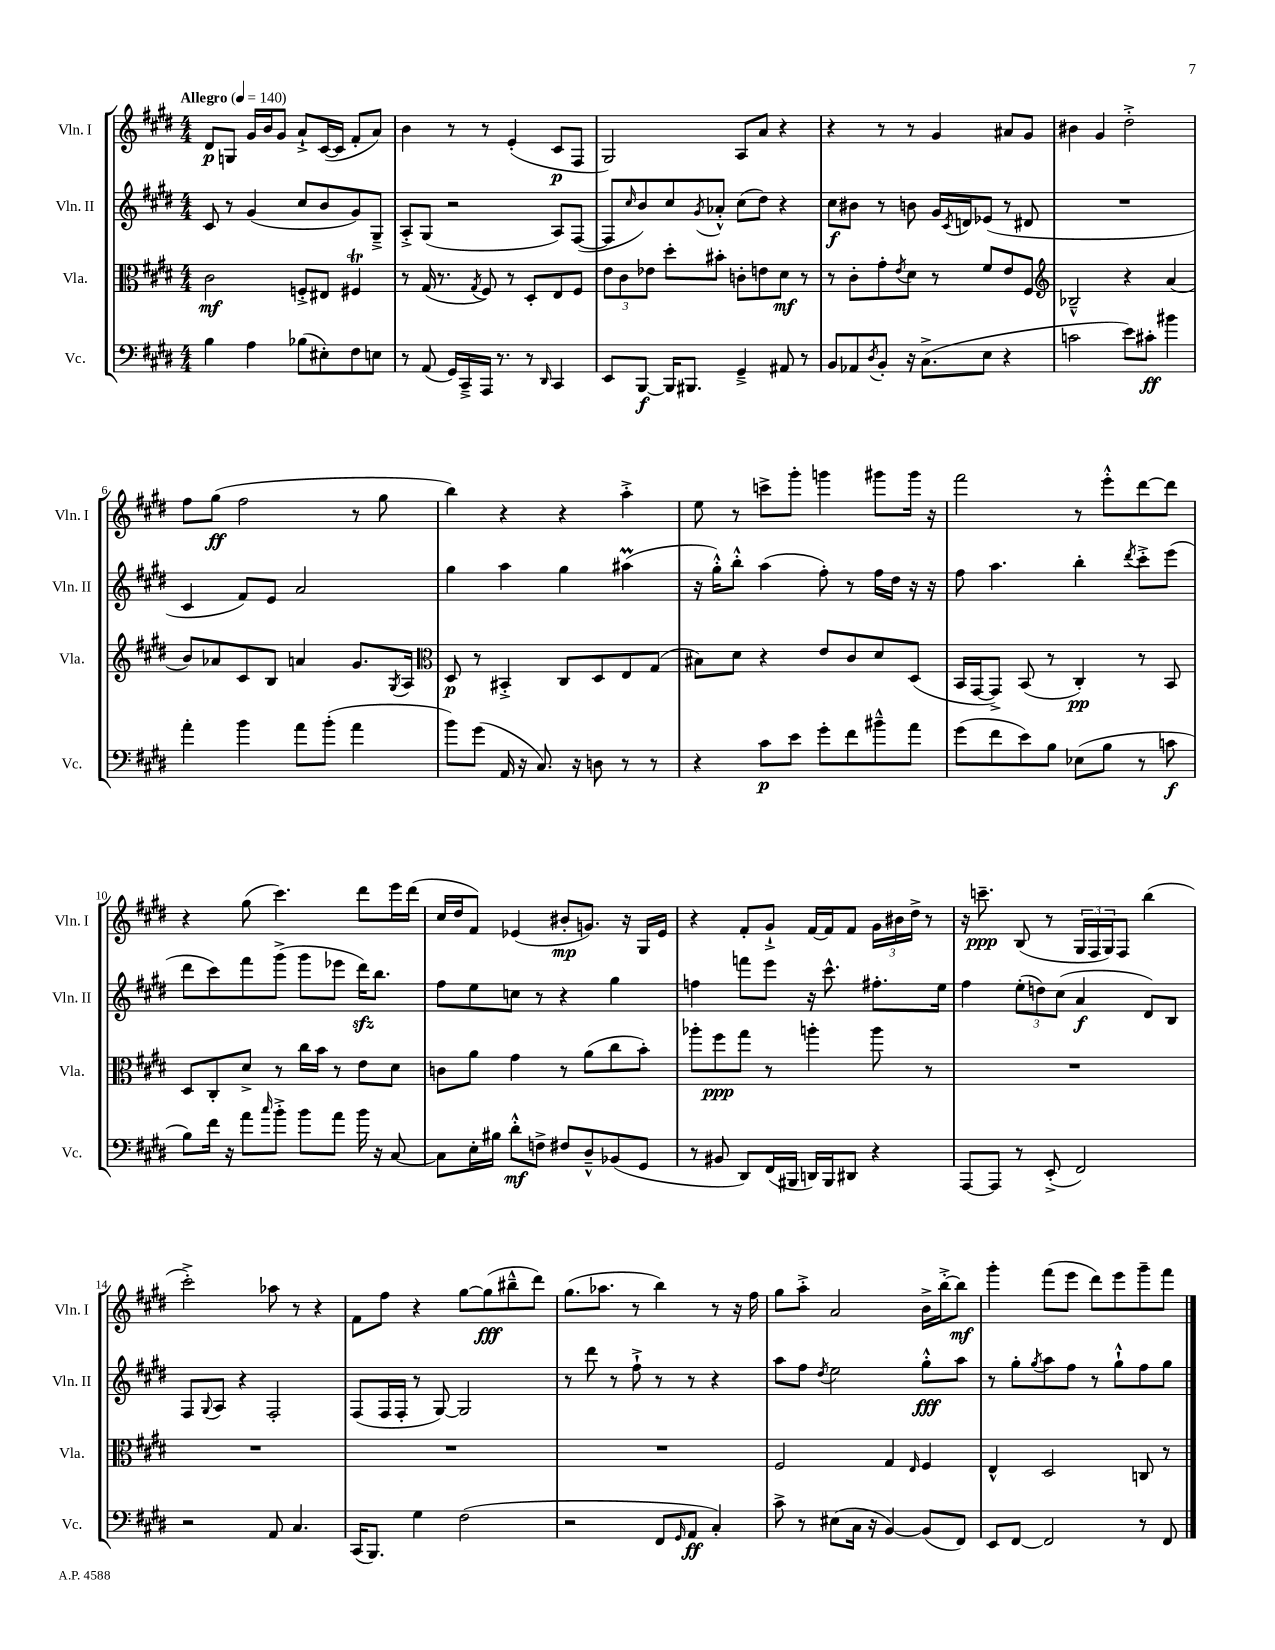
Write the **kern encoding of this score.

**kern	**dynam	**kern	**dynam	**kern	**dynam	**kern	**dynam
*part4	*part4	*part3	*part3	*part2	*part2	*part1	*part1
*staff4	*staff4	*staff3	*staff3	*staff2	*staff2	*staff1	*staff1
*I"Vc.	*	*I"Vla.	*	*I"Vln. II	*	*I"Vln. I	*
*I'Vc.	*	*I'Vla.	*	*I'Vln. II	*	*I'Vln. I	*
*clefF4	*	*clefC3	*	*clefG2	*	*clefG2	*
*k[f#c#g#d#]	*	*k[f#c#g#d#]	*	*k[f#c#g#d#]	*	*k[f#c#g#d#]	*
*M4/4	*	*M4/4	*	*M4/4	*	*M4/4	*
*MM140	*	*MM140	*	*MM140	*	*MM140	*
=1	=1	=1	=1	=1	=1	=1	=1
!	!	!	!	!	!	!LO:TX:a:B:t=Allegro	!
4B\	.	2c#\	mf	8c#/	.	8d#/L	p
.	.	.	.	8r	.	8Gn/J	.
4A\	.	.	.	(4g#/	.	16g#/LL	.
.	.	.	.	.	.	16b/J	.
.	.	.	.	.	.	8g#/J	.
(8B-X\L	.	8Fn'^/L	.	8cc#/L	.	8a`^/L	.
8E#X'\)	.	8E#X/J	.	8b/	.	([16c#/L	.
.	.	.	.	.	.	16c#/JJ]	.
8F#\	.	4F#XT/	.	8g#/)	.	8f#'/L	.
8En\J	.	.	.	8G#~^/J	.	8a/J)	.
=2	=2	=2	=2	=2	=2	=2	=2
8r	.	8r	.	8A'^/L	.	4b\	.
(8AA/	.	(16G#/	.	(8G#/J	.	.	.
.	.	8.r	.	.	.	.	.
16GG#/LL)	.	.	.	2r	.	8r	.
16CC#~^/	.	.	.	.	.	.	.
.	.	8qG#/	.	.	.	.	.
16AAA/JJ	.	8F#/)	.	.	.	8r	.
8.r	.	.	.	.	.	.	.
.	.	8r	.	.	.	(4e'/	.
8r	.	8D#'/L	.	.	.	.	.
16qqDD#/	.	.	.	.	.	.	.
4CC#/	.	8E/	.	8A/L)	.	8c#/L	p
.	.	8F#/J	.	([8F#/J	.	8F#/J	.
=3	=3	=3	=3	=3	=3	=3	=3
8EE/L	.	12e\L	.	8F#/L]	.	2G#/)	.
.	.	12c#\	.	.	.	.	.
.	.	.	.	16qqcc#/	.	.	.
[8BBB/J	f	.	.	8b/)	.	.	.
.	.	12e-X\J	.	.	.	.	.
16BBB/KL]	.	8dd#'\L	.	8cc#/	.	.	.
8.BBB#X/J	.	.	.	.	.	.	.
.	.	.	.	8qg#/	.	.	.
.	.	8b#X'\J	.	8a-X'^^/J	.	.	.
4GG#~^/	.	8cn'\L	.	(8cc#\L	.	8A/L	.
.	.	8en\	.	8dd#\J)	.	8a/J	.
8AA#X/	.	8d#\J	mf	4r	.	4r	.
8r	.	8r	.	.	.	.	.
=4	=4	=4	=4	=4	=4	=4	=4
8BB/L	.	8r	.	8cc#\L	f	4r	.
8AA-X/	.	8c#'\L	.	8b#X\J	.	.	.
8qD#/	.	.	.	.	.	.	.
8BB'/J	.	8g#'\	.	8r	.	8r	.
.	.	8qe/	.	.	.	.	.
16r	.	8d#\J	.	8bn\	.	8r	.
(8.C#^\L	.	.	.	.	.	.	.
.	.	8r	.	16g#/LL	.	4g#/	.
.	.	.	.	8qc#/	.	.	.
.	.	.	.	16dn/J	.	.	.
8E\J	.	8f#/L	.	(8e-X/J	.	.	.
4r	.	8e/	.	8r	.	8a#X/L	.
.	.	8F#/J	.	8d#X/	.	8g#/J	.
=5	=5	=5	=5	=5	=5	=5	=5
*	*	*clefG2	*	*	*	*	*
2cn\	.	2B-X~^^/	.	1r	.	4b#X\	.
.	.	.	.	.	.	4g#/	.
8e\L)	.	4r	.	.	.	2dd#'^\	.
8c#X'\J	ff	.	.	.	.	.	.
4b#X\	.	(4a/	.	.	.	.	.
!!LO:LB:g=z
=6	=6	=6	=6	=6	=6	=6	=6
4a'\	.	8b/L)	.	4c#/	.	8ff#\L	.
.	.	8a-X/	.	.	.	(8gg#\J	ff
4b\	.	8c#/	.	8f#/L)	.	2ff#\	.
.	.	8B/J	.	8e/J	.	.	.
8a\L	.	4an/	.	2a/	.	.	.
(8b'\J	.	.	.	.	.	.	.
4a\	.	8.g#/L	.	.	.	8r	.
.	.	.	.	.	.	8gg#\	.
.	.	8qG#/	.	.	.	.	.
.	.	16A/Jk	.	.	.	.	.
=7	=7	=7	=7	=7	=7	=7	=7
*	*	*clefC3	*	*	*	*	*
8b\L)	.	8D#/	p	4gg#\	.	4bb\)	.
(8g#\J	.	8r	.	.	.	.	.
16AA/	.	4BB#X'^/	.	4aa\	.	4r	.
16r	.	.	.	.	.	.	.
8.C#/)	.	.	.	.	.	.	.
.	.	8C#/L	.	4gg#\	.	4r	.
16r	.	.	.	.	.	.	.
8Dn\	.	8D#/	.	.	.	.	.
8r	.	8E/	.	(4aa#Xm\	.	4aa'^\	.
8r	.	(8G#/J	.	.	.	.	.
=8	=8	=8	=8	=8	=8	=8	=8
4r	.	8B#X\L)	.	16r	.	8ee\	.
.	.	.	.	16gg#'^^\KL)	.	.	.
.	.	8d#\J	.	8bb'^^\J	.	8r	.
8c#\L	p	4r	.	(4aa\	.	8cccn^\L	.
8e\J	.	.	.	.	.	8ggg#'\J	.
8g#'\L	.	8e/L	.	8ff#'\)	.	4gggn\	.
8f#\	.	8c#/	.	8r	.	.	.
8b#X~^^\	.	8d#/	.	16ff#\LL	.	8ggg#X\L	.
.	.	.	.	16dd#\JJ	.	.	.
8a\J	.	(8D#/J	.	16r	.	16ggg#\Jk	.
.	.	.	.	16r	.	16r	.
=9	=9	=9	=9	=9	=9	=9	=9
(8g#\L	.	16BB/LL	.	8ff#\	.	2fff#\	.
.	.	[16GG#/J	.	.	.	.	.
8f#\	.	8GG#^/J])	.	4.aa\	.	.	.
8e\)	.	(8BB/	.	.	.	.	.
8B\J	.	8r	.	.	.	.	.
(8E-X\L	.	4C#'/)	pp	4bb'\	.	8r	.
8B\J	.	.	.	.	.	8eee'^^\L	.
.	.	.	.	8qddd#/	.	.	.
8r	.	8r	.	8ccc#'^\L	.	[8ddd#\	.
8cn\	f	8BB/	.	(8eee\J	.	8ddd#\J]	.
!!LO:LB:g=z
=10	=10	=10	=10	=10	=10	=10	=10
8B\L)	.	8D#/L	.	8ddd#\L	.	4r	.
16f#\Jk	.	8C#'/	.	8ccc#\)	.	.	.
16r	.	.	.	.	.	.	.
8a\L	.	8d#^/J	.	8fff#\	.	(8gg#\	.
16qqcc#/	.	.	.	.	.	.	.
8b'^\J	.	8r	.	(8ggg#^\J	.	4.ccc#\)	.
8b\L	.	16cc#\LL	.	8ggg#\L	.	.	.
.	.	16b\JJ	.	.	.	.	.
8a\J	.	8r	.	8eee-X\J	.	.	.
16b\	.	8e\L	.	16ddd#zz\KL)	.	8ddd#\L	.
16r	.	.	.	8.bb\J	.	.	.
[8C#/	.	8d#\J	.	.	.	16eee\L	.
.	.	.	.	.	.	(16ddd#\JJ	.
=11	=11	=11	=11	=11	=11	=11	=11
8C#\L]	.	8cn\L	.	8ff#\L	.	16cc#/LL	.
.	.	.	.	.	.	16dd#/J	.
16E'\L	.	8a\J	.	8ee\	.	8f#/J)	.
16B#X\JJ	.	.	.	.	.	.	.
8d#'^^\L	mf	4g#\	.	8ccn\J	.	(4e-X/	.
8Fn^\J	.	.	.	8r	.	.	.
8F#X/L	.	8r	.	4r	.	8b#X'/L	mp
8D#~^^/	.	(8a\L	.	.	.	8.gn/J)	.
(8BB-X/	.	8cc#\	.	4gg#\	.	.	.
.	.	.	.	.	.	16r	.
8GG#/J	.	8b'\J)	.	.	.	16G#/LL	.
.	.	.	.	.	.	16e-/JJ	.
=12	=12	=12	=12	=12	=12	=12	=12
8r	.	8aa-X'\L	.	4ffn\	.	4r	.
8BB#X/	.	8ff#\	ppp	.	.	.	.
8DD#/L)	.	8gg#\J	.	8fffn\L	.	8f#'/L	.
(16FF#/L	.	8r	.	8eee\J	.	8g#`^/J	.
16BBB#X/JJ	.	.	.	.	.	.	.
16DDn/LL)	.	4aan'\	.	16r	.	[16f#/LL	.
16BBB#/J	.	.	.	8.ccc#^^\	.	16f#/J]	.
8DD#X/J	.	.	.	.	.	8f#/J	.
4r	.	8aa\	.	8.ff#X'\L	.	24g#\LL	.
.	.	.	.	.	.	24b#X\	.
.	.	.	.	.	.	24dd#^\JJ	.
.	.	8r	.	.	.	8r	.
.	.	.	.	16ee\Jk	.	.	.
=13	=13	=13	=13	=13	=13	=13	=13
[8AAA/L	.	1r	.	4ff#\	.	16r	.
.	.	.	.	.	.	8.cccn~\	ppp
8AAA/J]	.	.	.	.	.	.	.
8r	.	.	.	(12ee'\L	.	(8B/	.
.	.	.	.	12ddn\)	.	.	.
(8EE'^/	.	.	.	.	.	8r	.
.	.	.	.	(12cc#\J	.	.	.
2FF#/)	.	.	.	4a/	f	24G#/LL	.
.	.	.	.	.	.	24F#/	.
.	.	.	.	.	.	24G#/J)	.
.	.	.	.	.	.	8F#/J	.
.	.	.	.	8d#/L)	.	(4bb\	.
.	.	.	.	8B/J	.	.	.
!!LO:LB:g=z
=14	=14	=14	=14	=14	=14	=14	=14
2r	.	1r	.	8F#/L	.	2ccc#'^\)	.
.	.	.	.	8qqG#/	.	.	.
.	.	.	.	8A/J	.	.	.
.	.	.	.	4r	.	.	.
8AA/	.	.	.	2F#'/	.	8aa-X\	.
4.C#/	.	.	.	.	.	8r	.
.	.	.	.	.	.	4r	.
=15	=15	=15	=15	=15	=15	=15	=15
(16CC#/KL	.	1r	.	(8F#/L	.	8f#\L	.
8.BBB/J)	.	.	.	.	.	.	.
.	.	.	.	16F#/L	.	8ff#\J	.
.	.	.	.	16F#'/JJ	.	.	.
4G#\	.	.	.	8r	.	4r	.
.	.	.	.	[8G#/)	.	.	.
(2F#\	.	.	.	2G#/]	.	[8gg#\L	.
.	.	.	.	.	.	(8gg#\]	fff
.	.	.	.	.	.	8bb#X~^^\	.
.	.	.	.	.	.	8ddd#\J)	.
=16	=16	=16	=16	=16	=16	=16	=16
2r	.	1r	.	8r	.	(8.gg#\L	.
.	.	.	.	8ddd#\	.	.	.
.	.	.	.	.	.	8.aa-X\J	.
.	.	.	.	8r	.	.	.
.	.	.	.	8ff#`^\	.	8r	.
8FF#/L	.	.	.	8r	.	4bb\)	.
16qqGG#/	.	.	.	.	.	.	.
8AA/J	ff	.	.	8r	.	.	.
4C#'/)	.	.	.	4r	.	8r	.
.	.	.	.	.	.	16r	.
.	.	.	.	.	.	16ff#\	.
=17	=17	=17	=17	=17	=17	=17	=17
8c#^\	.	2F#/	.	8aa\L	.	8gg#\L	.
8r	.	.	.	8ff#\J	.	8aa'^\J	.
.	.	.	.	8qdd#/	.	.	.
(8E#X\L	.	.	.	2ee\	.	2a/	.
16C#\Jk	.	.	.	.	.	.	.
16r	.	.	.	.	.	.	.
[4BB/)	.	4G#/	.	.	.	.	.
.	.	16qqE/	.	.	.	.	.
(8BB/L]	.	4F#/	.	8gg#'^^\L	fff	16b^\LL	.
.	.	.	.	.	.	[16bb'^\J	.
8FF#/J)	.	.	.	8aa\J	.	8bb\J]	mf
=18	=18	=18	=18	=18	=18	=18	=18
8EE/L	.	4E^^/	.	8r	.	4ggg#'\	.
[8FF#/J	.	.	.	8gg#'\L	.	.	.
.	.	.	.	8qgg#/	.	.	.
2FF#/]	.	2D#/	.	8aa\	.	(8fff#\L	.
.	.	.	.	8ff#\J	.	8eee\J	.
.	.	.	.	8r	.	8ddd#\L)	.
.	.	.	.	8gg#`^^\L	.	8eee\	.
8r	.	8Cn/	.	8ff#\	.	8ggg#~\	.
8FF#/	.	8r	.	8gg#\J	.	8fff#\J	.
==	==	==	==	==	==	==	==
*-	*-	*-	*-	*-	*-	*-	*-
